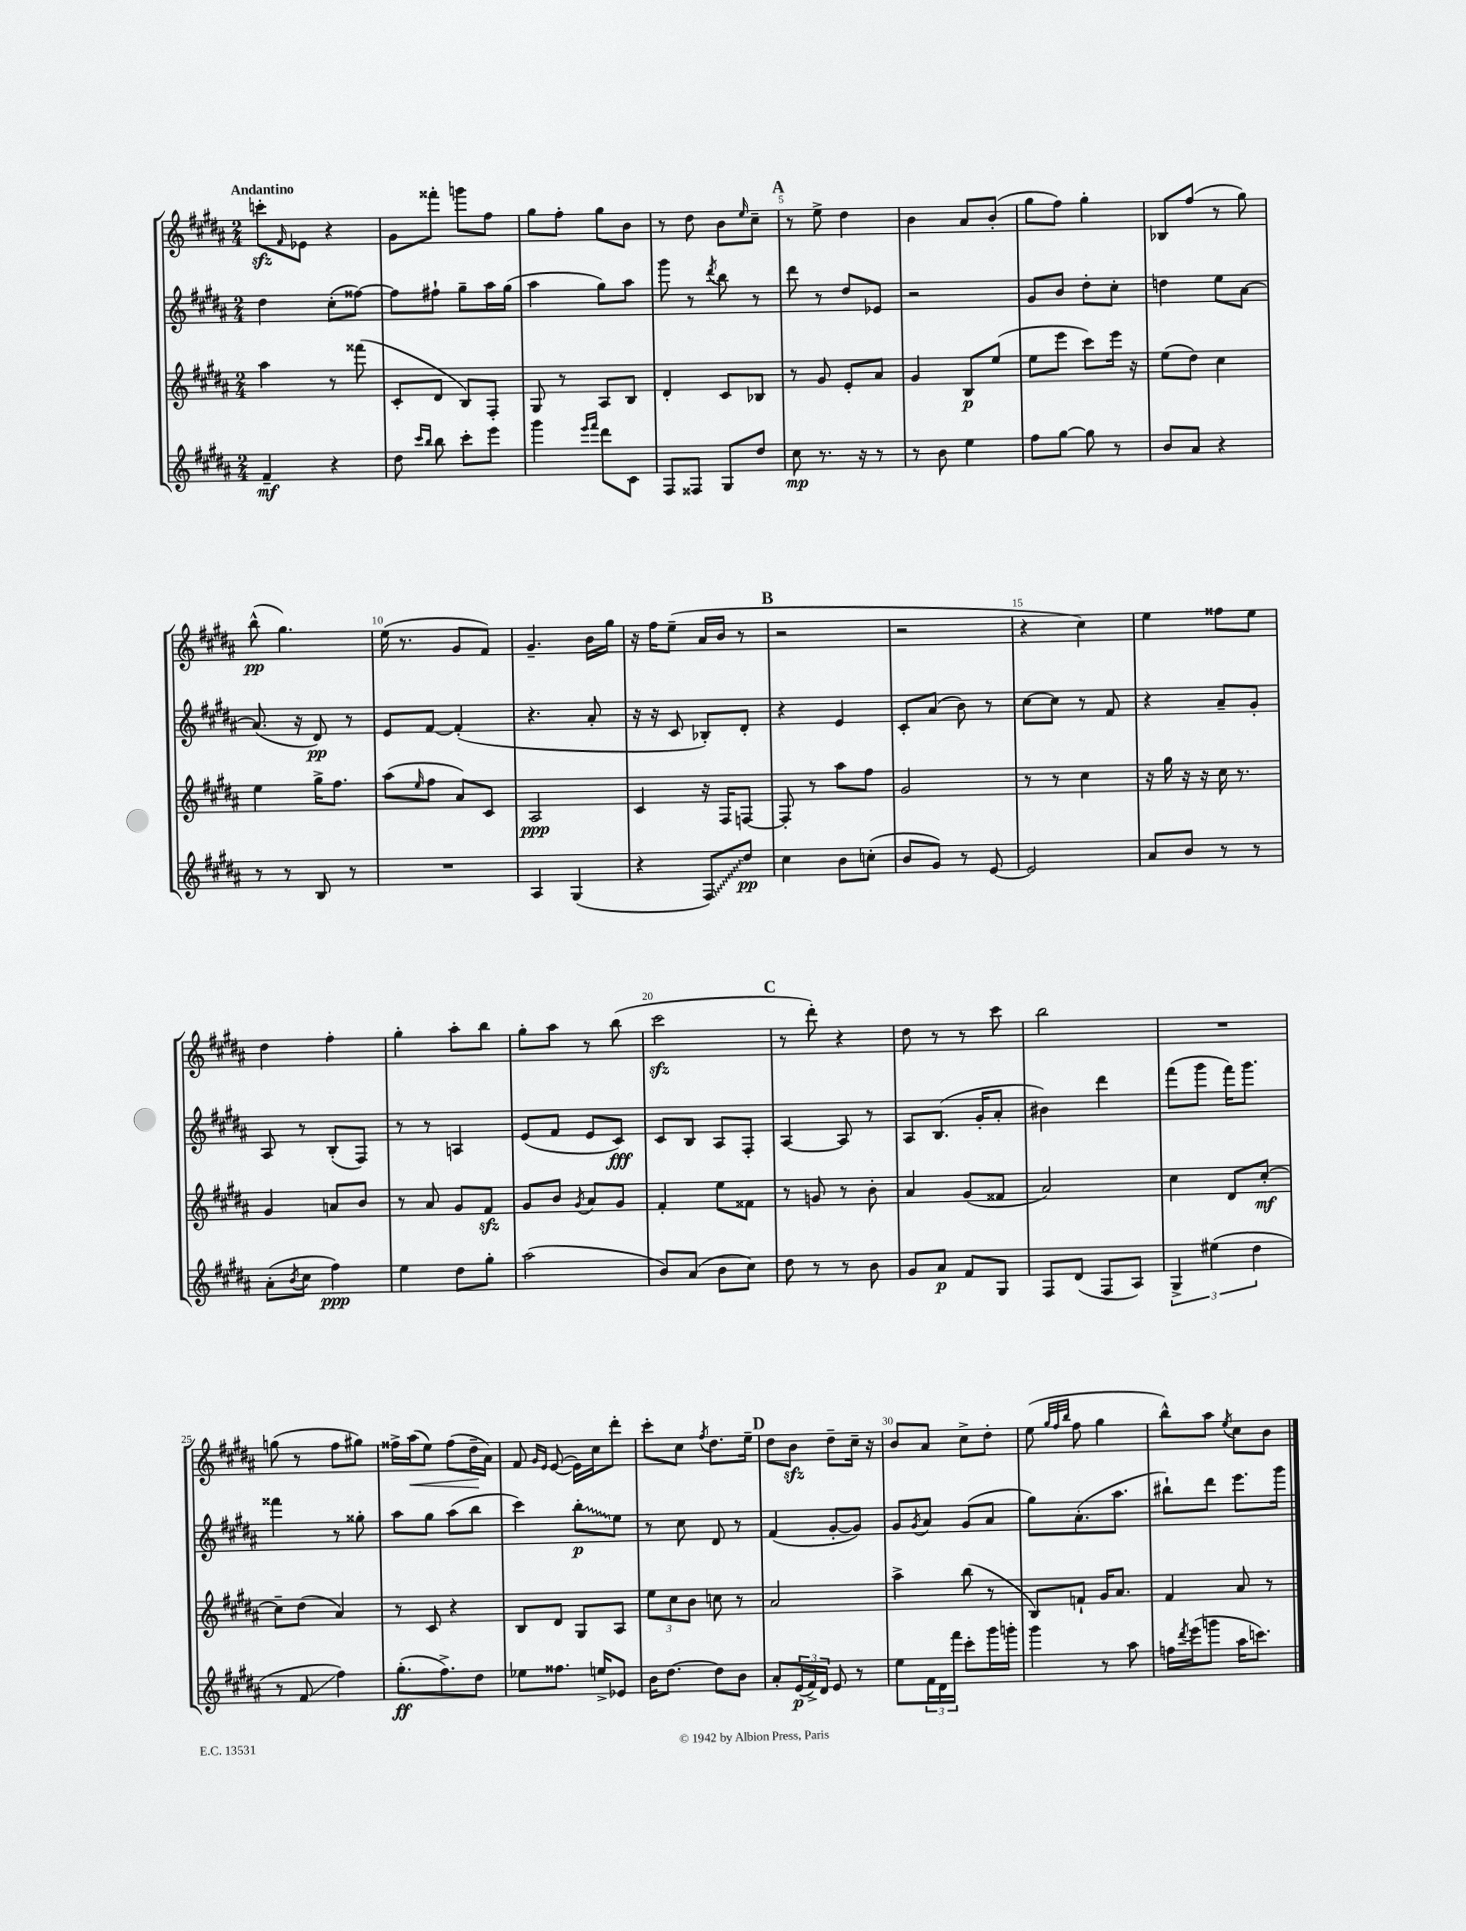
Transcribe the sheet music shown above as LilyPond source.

<<
\new StaffGroup <<
\new Staff = "s0" {
    \clef treble \key b \major \numericTimeSignature \time 2/4 \tempo "Andantino"
    c'''8-.\sfz \grace { fis'16 } ees'8 r4 |
    gis'8 fisis'''8-. g'''8 fis''8 |
    gis''8 fis''8-. gis''8 b'8 |
    r8 dis''8 b'8 \grace { e''16 } cis''8-- |
    \mark \markup { \bold "A" } r8 e''8-> dis''4 |
    b'4 ais'8 b'8-.( |
    gis''8 fis''8) gis''4-. |
    bes8 fis''8( r8 gis''8) |
    b''8-^\pp( gis''4.) |
    e''16( r8. gis'8 fis'8) |
    gis'4.-- b'16 gis''16 |
    r16 fis''16 e''8--( ais'16 b'16 r8 |
    \mark \markup { \bold "B" } r2 |
    r2 |
    r4 cis''4) |
    e''4 fisis''8 e''8 |
    dis''4 fis''4-. |
    gis''4-. ais''8-. b''8 |
    gis''8-. ais''8 r8 b''8( |
    cis'''2\sfz |
    \mark \markup { \bold "C" } r8 dis'''8-.) r4 |
    dis''8 r8 r8 cis'''8 |
    b''2 |
    R2 |
    g''8( r8 fis''8 gis''8) |
    fisis''16-> ais''16\<( e''8) fisis''8( dis''16--\! ais'16) |
    fis'8 \grace { gis'16 e'16 } e'8~( e'16) cis''16 dis'''8-. |
    cis'''8-. cis''8 \acciaccatura { fis''8 } dis''8. e''16-- |
    \mark \markup { \bold "D" } dis''8 b'8\sfz dis''8-- cis''16-- r16 |
    b'8 ais'8 cis''8-> dis''8-. |
    e''8( \grace { gis''32 fis''32 b''32 } fis''8 gis''4 |
    b''8-^) ais''8 \acciaccatura { e''8 } cis''8 b'8 \bar "|." |
}
\new Staff = "s1" {
    \clef treble \key b \major \numericTimeSignature \time 2/4
    dis''4 cis''8-.( fisis''8~) |
    fisis''8 fis''8-! gis''8-- ais''16 gis''16( |
    ais''4 gis''8) ais''8 |
    gis'''8 r8 \acciaccatura { dis'''8 } b''8 r8 |
    \mark \markup { \bold "A" } dis'''8 r8 dis''8 ees'8 |
    r2 |
    gis'8 b'8 dis''8-. cis''8-. |
    d''4 e''8 ais'8~ |
    ais'8.( r16 dis'8\pp) r8 |
    e'8 fis'8~ fis'4-.( |
    r4. ais'8-. |
    r16 r16 cis'8 bes8-.) dis'8-. |
    \mark \markup { \bold "B" } r4 e'4 |
    cis'8-. ais'8( b'8) r8 |
    cis''8~ cis''8 r8 fis'8 |
    r4 ais'8-- gis'8-. |
    ais8 r8 b8-.( fis8) |
    r8 r8 a4 |
    e'8( fis'8 e'8 cis'8\fff) |
    cis'8 b8 ais8 fis8-. |
    \mark \markup { \bold "C" } ais4~ ais8 r8 |
    ais8 b8.( gis'16-. ais'8-. |
    bis'4) dis'''4 |
    fis'''8( gis'''8 fis'''16) gis'''8. |
    fisis'''4 r8 gisis''8-. |
    ais''8 gis''8 ais''8( b''8 |
    cis'''4) \once \override Glissando.style = #'zigzag b''8-.\glissando\p e''8 |
    r8 cis''8 dis'8 r8 |
    \mark \markup { \bold "D" } fis'4( gis'8~-. gis'8) |
    gis'8 \acciaccatura { gis'8 } ais'8 gis'8( ais'8 |
    gis''8) ais'8.-.( ais''8. |
    bis''8-!) dis'''8 e'''8. gis'''16 \bar "|." |
}
\new Staff = "s2" {
    \clef treble \key b \major \numericTimeSignature \time 2/4
    ais''4 r8 fisis'''8( |
    cis'8-. dis'8 b8) fis8-. |
    gis8 r8 ais8 b8 |
    dis'4-. cis'8 bes8 |
    \mark \markup { \bold "A" } r8 gis'8 e'8-. ais'8 |
    gis'4 b8\p e''8( |
    e''8 e'''8 cis'''8) e'''16 r16 |
    e''8( dis''8) cis''4 |
    e''4 gis''16-> fis''8. |
    ais''8( \grace { e''16 } fis''8 ais'8) cis'8 |
    ais2\ppp |
    cis'4 r16 fis16 f8~ |
    \mark \markup { \bold "B" } f8-. r8 ais''8 fis''8 |
    gis'2 |
    r8 r8 cis''4 |
    r16 gis''16 r16 r16 cis''16 r8. |
    gis'4 a'8 b'8 |
    r8 ais'8 gis'8 fis'8\sfz |
    gis'8 b'8 \acciaccatura { gis'8 } ais'8 gis'8 |
    fis'4-. e''8 fisis'8 |
    \mark \markup { \bold "C" } r8 g'8 r8 b'8-. |
    ais'4 gis'8( fisis'8 |
    ais'2) |
    cis''4 dis'8 cis''8~-.\mf |
    cis''8-- dis''8( ais'4) |
    r8 cis'8 r4 |
    b8 dis'8 gis8 ais8 |
    \tuplet 3/2 { e''8 cis''8 b'8 } c''8 r8 |
    \mark \markup { \bold "D" } ais'2 |
    ais''4-> b''8( r8 |
    b8) f'8-! gis'16 ais'8. |
    fis'4 ais'8 r8 \bar "|." |
}
\new Staff = "s3" {
    \clef treble \key b \major \numericTimeSignature \time 2/4
    fis'4--\mf r4 |
    dis''8 \grace { cis'''16 b''16 } b''8 cis'''8-. e'''8 |
    gis'''4 \grace { e'''16 fis'''16 } dis'''8 cis'8 |
    fis8 fisis8 gis8 dis''8 |
    \mark \markup { \bold "A" } cis''8\mp r8. r16 r8 |
    r8 b'8 e''4 |
    fis''8 gis''8~ gis''8 r8 |
    b'8 ais'8 r4 |
    r8 r8 b8 r8 |
    R2 |
    ais4 gis4( |
    r4 \once \override Glissando.style = #'zigzag fis8\glissando) dis''8\pp |
    \mark \markup { \bold "B" } cis''4 b'8 c''8-.( |
    b'8 gis'8) r8 e'8~ |
    e'2 |
    ais'8 b'8 r8 r8 |
    ais'8-.( \acciaccatura { b'8 } cis''8 fis''4\ppp) |
    e''4 dis''8 gis''8-. |
    ais''2( |
    b'8) ais'8( b'8 cis''8) |
    \mark \markup { \bold "C" } dis''8 r8 r8 b'8 |
    gis'8 ais'8\p fis'8 gis8 |
    fis8 dis'8( fis8 ais8) |
    \tuplet 3/2 { gis4-> eis''4( dis''4 } |
    r8 fis'8\glissando fis''4) |
    gis''8.-.\ff( fis''8.->) dis''8 |
    ees''8 fisis''8. e''16-> ees'8 |
    b'16 dis''8.~ dis''8 b'8 |
    \mark \markup { \bold "D" } ais'8-. \tuplet 3/2 { e'16\p( fis'16->) dis'16 } e'8 r8 |
    e''8 \tuplet 3/2 { fis'16 dis'16 fis'''16 } cis'''8-. gis'''16 g'''16-. |
    gis'''4 r8 ais''8 |
    f''16 \acciaccatura { dis'''8 } e'''16( g'''8 ais''16 c'''8.) \bar "|." |
}
>>
>>
\layout { \context { \Score \override BarNumber.break-visibility = ##(#f #t #t) barNumberVisibility = #(every-nth-bar-number-visible 5) } }
